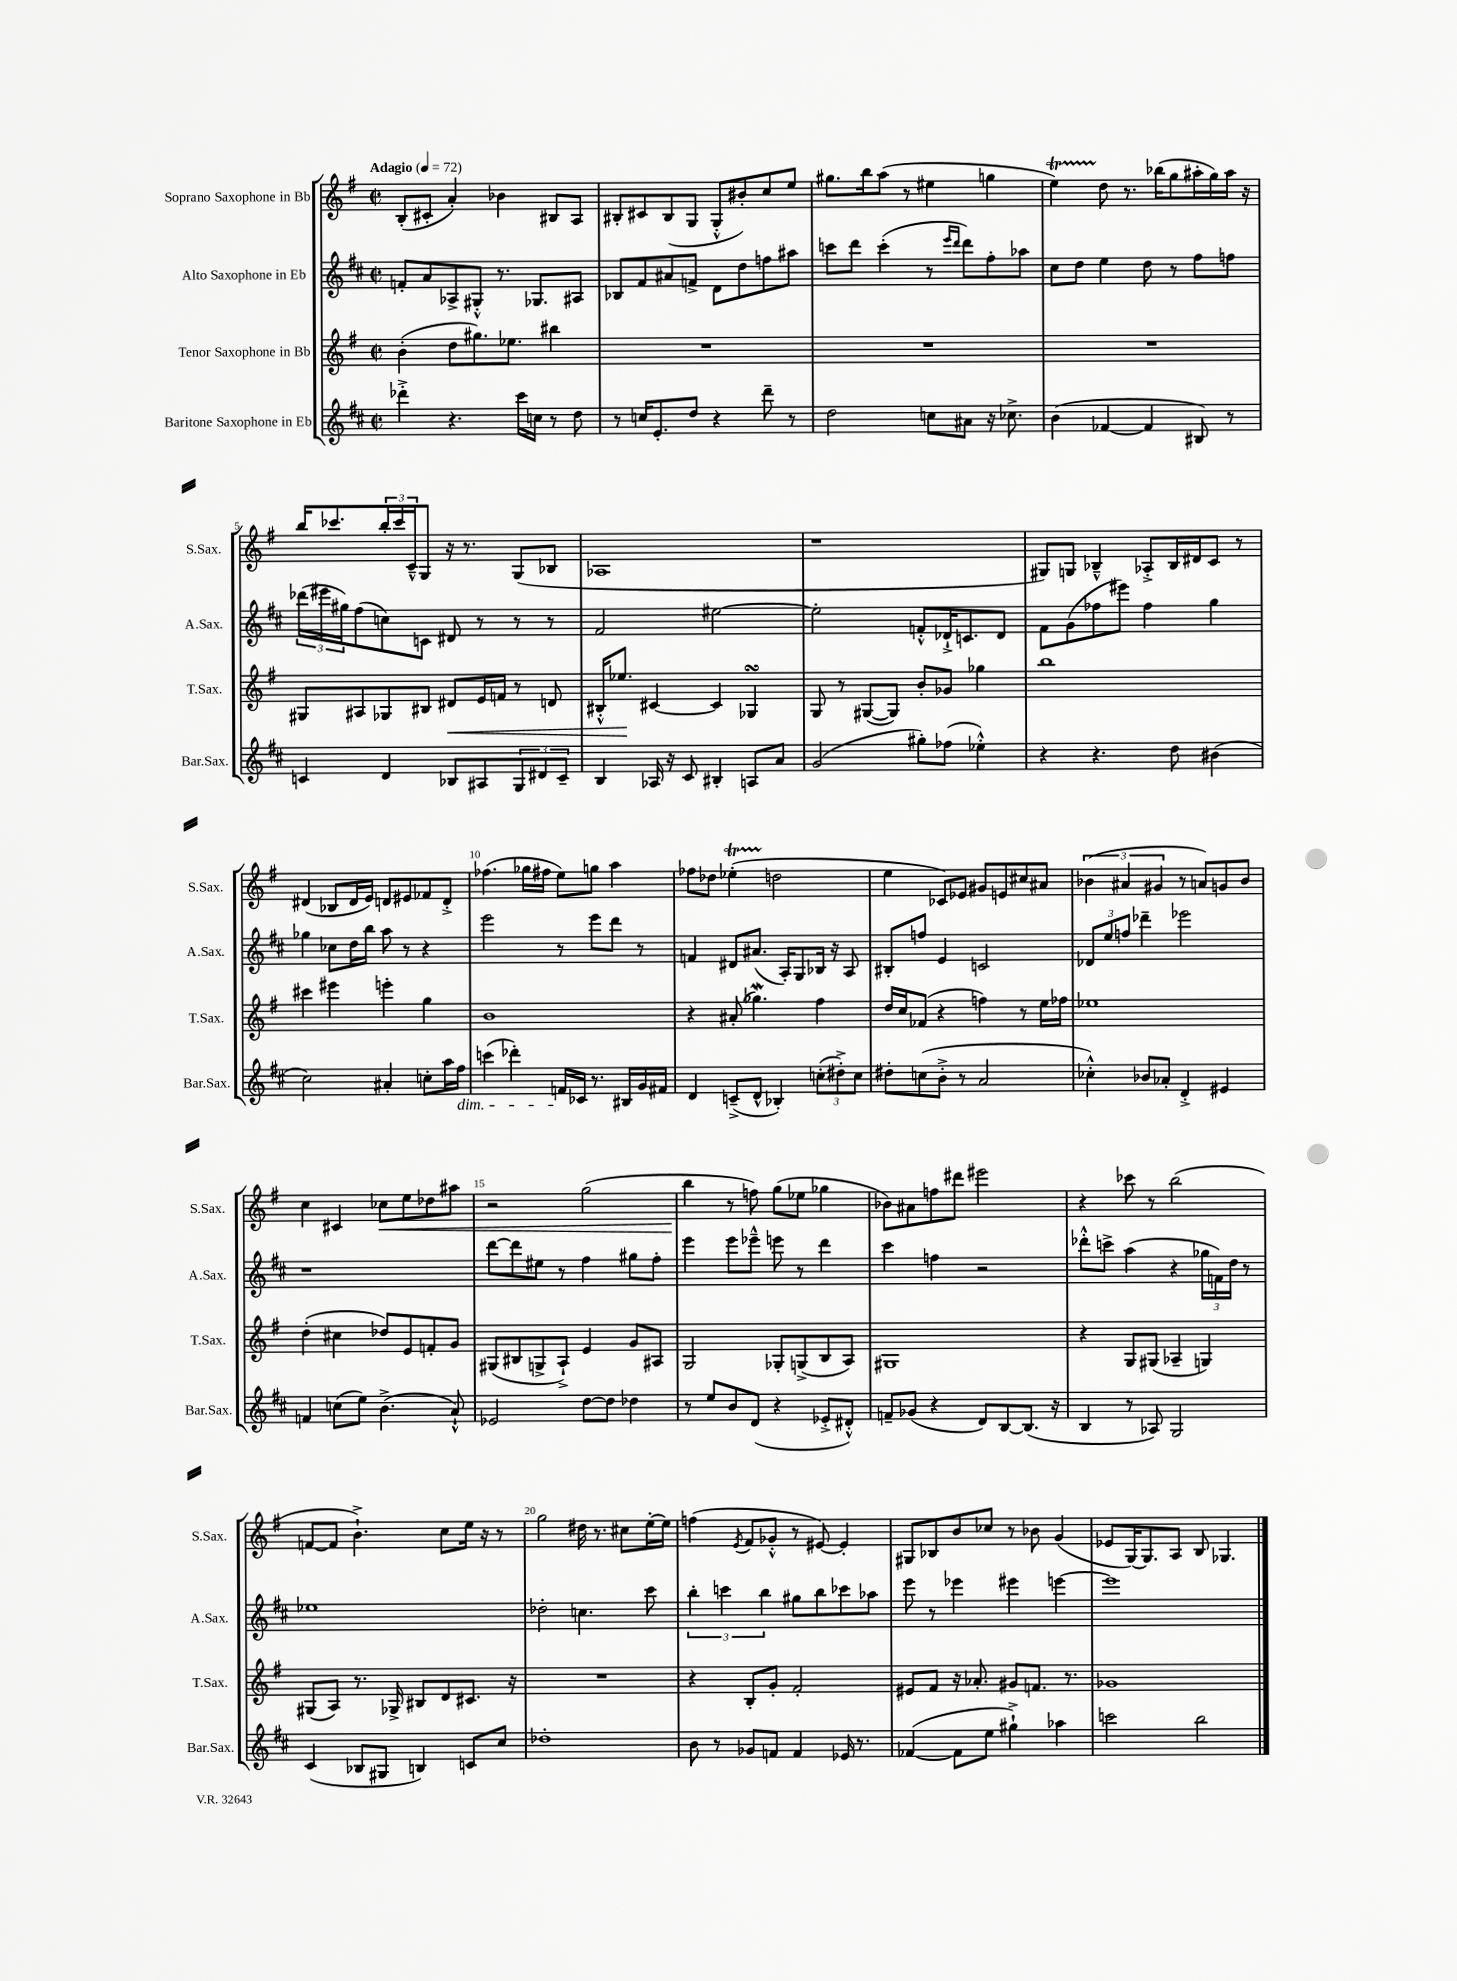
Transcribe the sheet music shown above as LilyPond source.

<<
\new StaffGroup <<
\new Staff = "s0" \with { instrumentName = "Soprano Saxophone in Bb" shortInstrumentName = "S.Sax." } {
    \clef treble \key g \major \defaultTimeSignature \time 2/2 \tempo "Adagio" 4 = 72
    b8-.( cis'8-. a'4-.) bes'4 bis8 a8 |
    bis8-. cis'8 bis8( g8 g8-.-^ bis'8-.) c''8 e''8 |
    gis''8. b''16 a''8( r8 eis''4 g''4 |
    e''4\startTrillSpan) d''8\stopTrillSpan r8. bes''16( g''8 ais''16-. g''16) ais''16 r16 |
    b''16 ces'''8. \tuplet 3/2 { b''16-. ces'''16 c'16---^ } g8 r16 r8. g8( bes8 |
    aes1 |
    r1 |
    gis8) g8 bes4---^ aes8-.-> bes16 dis'16 c'8 r8 |
    dis'4( bes8 dis'16 e'16) d'8 eis'8 fes'8 d'8-.-> |
    fes''4.( ges''16 fis''16 e''8) g''8 a''4 |
    fes''8 des''8 ees''4-.\startTrillSpan( d''2\stopTrillSpan |
    e''4 ces'8) ees'8 gis'8 e'8 cis''8 ais'8 |
    \tuplet 3/2 { bes'4( ais'4 gis'4 } r8 a'8) g'8 bes'8 |
    c''4 cis'4 ces''8\< e''8 des''8 ais''8 |
    r2 g''2( |
    b''4\! r8 f''8) g''8( ees''8 ges''4 |
    bes'8) ais'8 f''8 dis'''8 eis'''2 |
    r4 ces'''8 r8 b''2( |
    f'8~ f'8 b'4.-!->) c''8 e''16 r16 r8 |
    g''2 dis''16 r8. cis''8 e''16~-. e''16 |
    f''4( \acciaccatura { e'8 } fis'8 ges'8-.-^ r8 eis'8~) eis'4-. |
    gis8 bes8 b'8 ces''8 r8 bes'8 g'4( |
    ees'8 g16~) g8. a8 b8 ges4. \bar "|." |
}
\new Staff = "s1" \with { instrumentName = "Alto Saxophone in Eb" shortInstrumentName = "A.Sax." } {
    \clef treble \key d \major \defaultTimeSignature \time 2/2
    f'8-. a'8 aes8-> gis8-.-^ r8. ges8. ais8 |
    bes8 fis'8 ais'8 f'8-> d'8 d''8 f''8 ais''8 |
    c'''8 d'''8 c'''4-.( r8 \grace { e'''16 d'''16 } d'''8) fis''8-. aes''8 |
    cis''8 d''8 e''4 d''8 r8 fis''8 f''8 |
    \tuplet 3/2 { des'''16( eis'''16 gis''16) } fis''8( c''8) c'8 dis'8 r8 r8 r8 |
    fis'2 eis''2~ |
    eis''2-. f'8-.-^ des'16-!-> c'8. des'8 |
    fis'8 g'8( fes''8 eis'''8) fes''4 g''4 |
    ges''4 ces''8 d''16 b''16 a''8 r8 r4 |
    e'''2 r8 e'''8 d'''8 r8 |
    f'4 dis'8 ais'8.( a16-.) g8 bes16 r16 a8 |
    bis8-. f''8 e'4 c'2 |
    \tuplet 3/2 { des'8 e''8 f''8 } des'''4-- ees'''2 |
    r1 |
    d'''8~ d'''8 eis''8 r8 fis''4 gis''8 fis''8-. |
    e'''4 e'''8 ees'''8---^ e'''8 r8 d'''4 |
    cis'''4 f''4 r2 |
    des'''8-.-^ c'''8-> a''4( r4 \tuplet 3/2 { ges''16 f'16) d''16 } r8 |
    ees''1 |
    des''2-. c''4. cis'''8 |
    \tuplet 3/2 { b''4-. c'''4 b''4 } gis''8 b''8 ces'''8 aes''8 |
    e'''8 r8 ees'''4 eis'''4 e'''4~ |
    e'''1 \bar "|." |
}
\new Staff = "s2" \with { instrumentName = "Tenor Saxophone in Bb" shortInstrumentName = "T.Sax." } {
    \clef treble \key g \major \defaultTimeSignature \time 2/2
    b'4-.( d''8 gis''8.) ees''8. bis''4 |
    R1 |
    R1 |
    R1 |
    gis8 ais8 ges8 bis8 dis'8\< e'16 f'16 r8 d'8 |
    bis16-.-^ ees''8.\! cis'4~ cis'4 ges4\turn |
    g8 r8 gis8~( gis8) b'8-. ges'8 ges''4 |
    b''1 |
    cis'''4 eis'''4 e'''4-. g''4 |
    b'1 |
    r4 ais'8-.( ges''4.\mordent) fis''4 |
    d''16 c''16 fes'8( r4 f''4) r8 e''16 fes''16 |
    ees''1 |
    d''4-.( cis''4 des''8) e'8 f'8-. g'8 |
    gis8( bis8 g8-> a8-!->) e'4 g'8 ais8 |
    g2 ges8-. g8->( b8 a8) |
    gis1 |
    r4 g8 gis8( aes4-- g4) |
    gis8( a8) r8. ges16-> bis8 d'8 cis'8. r16 |
    R1 |
    r4 b8-. g'8-. fis'2-. |
    eis'8 fis'8 r16 aes'8.-. gis'8 f'8. r8. |
    ges'1 \bar "|." |
}
\new Staff = "s3" \with { instrumentName = "Baritone Saxophone in Eb" shortInstrumentName = "Bar.Sax." } {
    \clef treble \key d \major \defaultTimeSignature \time 2/2
    des'''4-.-> r4. cis'''16 c''16 r8 d''8 |
    r8 c''16 e'8.-. d''8 r4 d'''8-- r8 |
    d''2 c''8 ais'8 r16 ces''8.-> |
    b'4( fes'4~ fes'4 bis8) r8 |
    c'4 d'4 bes8 ais8 \tuplet 3/2 { g8 dis'8 c'8-- } |
    b4 aes16 r16 cis'8 bis4-. a8 a'8 |
    g'2( gis''8-.) fes''8( ees''4-.-^) |
    r4 r4. d''8 bis'4( |
    cis''2) ais'4-. c''8-. a''16 fis''16\dim |
    c'''4( des'''4-.) f'16\! ces'16 r8. bis16 g'16 fis'16 |
    d'4 c'8--->( d'8-^ bes4-.) \tuplet 3/2 { c''8-.( dis''8-.->) c''8 } |
    dis''8-. c''8( b'8-.-> r8 a'2 |
    ces''4-.-^) bes'8 aes'8-. d'4-.-> eis'4 |
    f'4 c''8( e''8) b'4.->( a'8-!-^) |
    ees'2 d''8~ d''8 des''4 |
    r8 e''8 b'8 d'8( r4 ees'8-.-> dis'8-.-^) |
    f'8-- ges'8( r4 d'8) b8~ b8.( r16 |
    b4 r8 aes8) g2 |
    cis'4( bes8 gis8 b4) c'8 cis''8 |
    des''1-. |
    b'8 r8 ges'8 f'8 f'4 ees'16 r8. |
    fes'4~( fes'8 e''8 gis''4-!->) aes''4 |
    c'''2 b''2 \bar "|." |
}
>>
>>
\layout { \context { \Score \override BarNumber.break-visibility = ##(#f #t #t) barNumberVisibility = #(every-nth-bar-number-visible 5) } }
